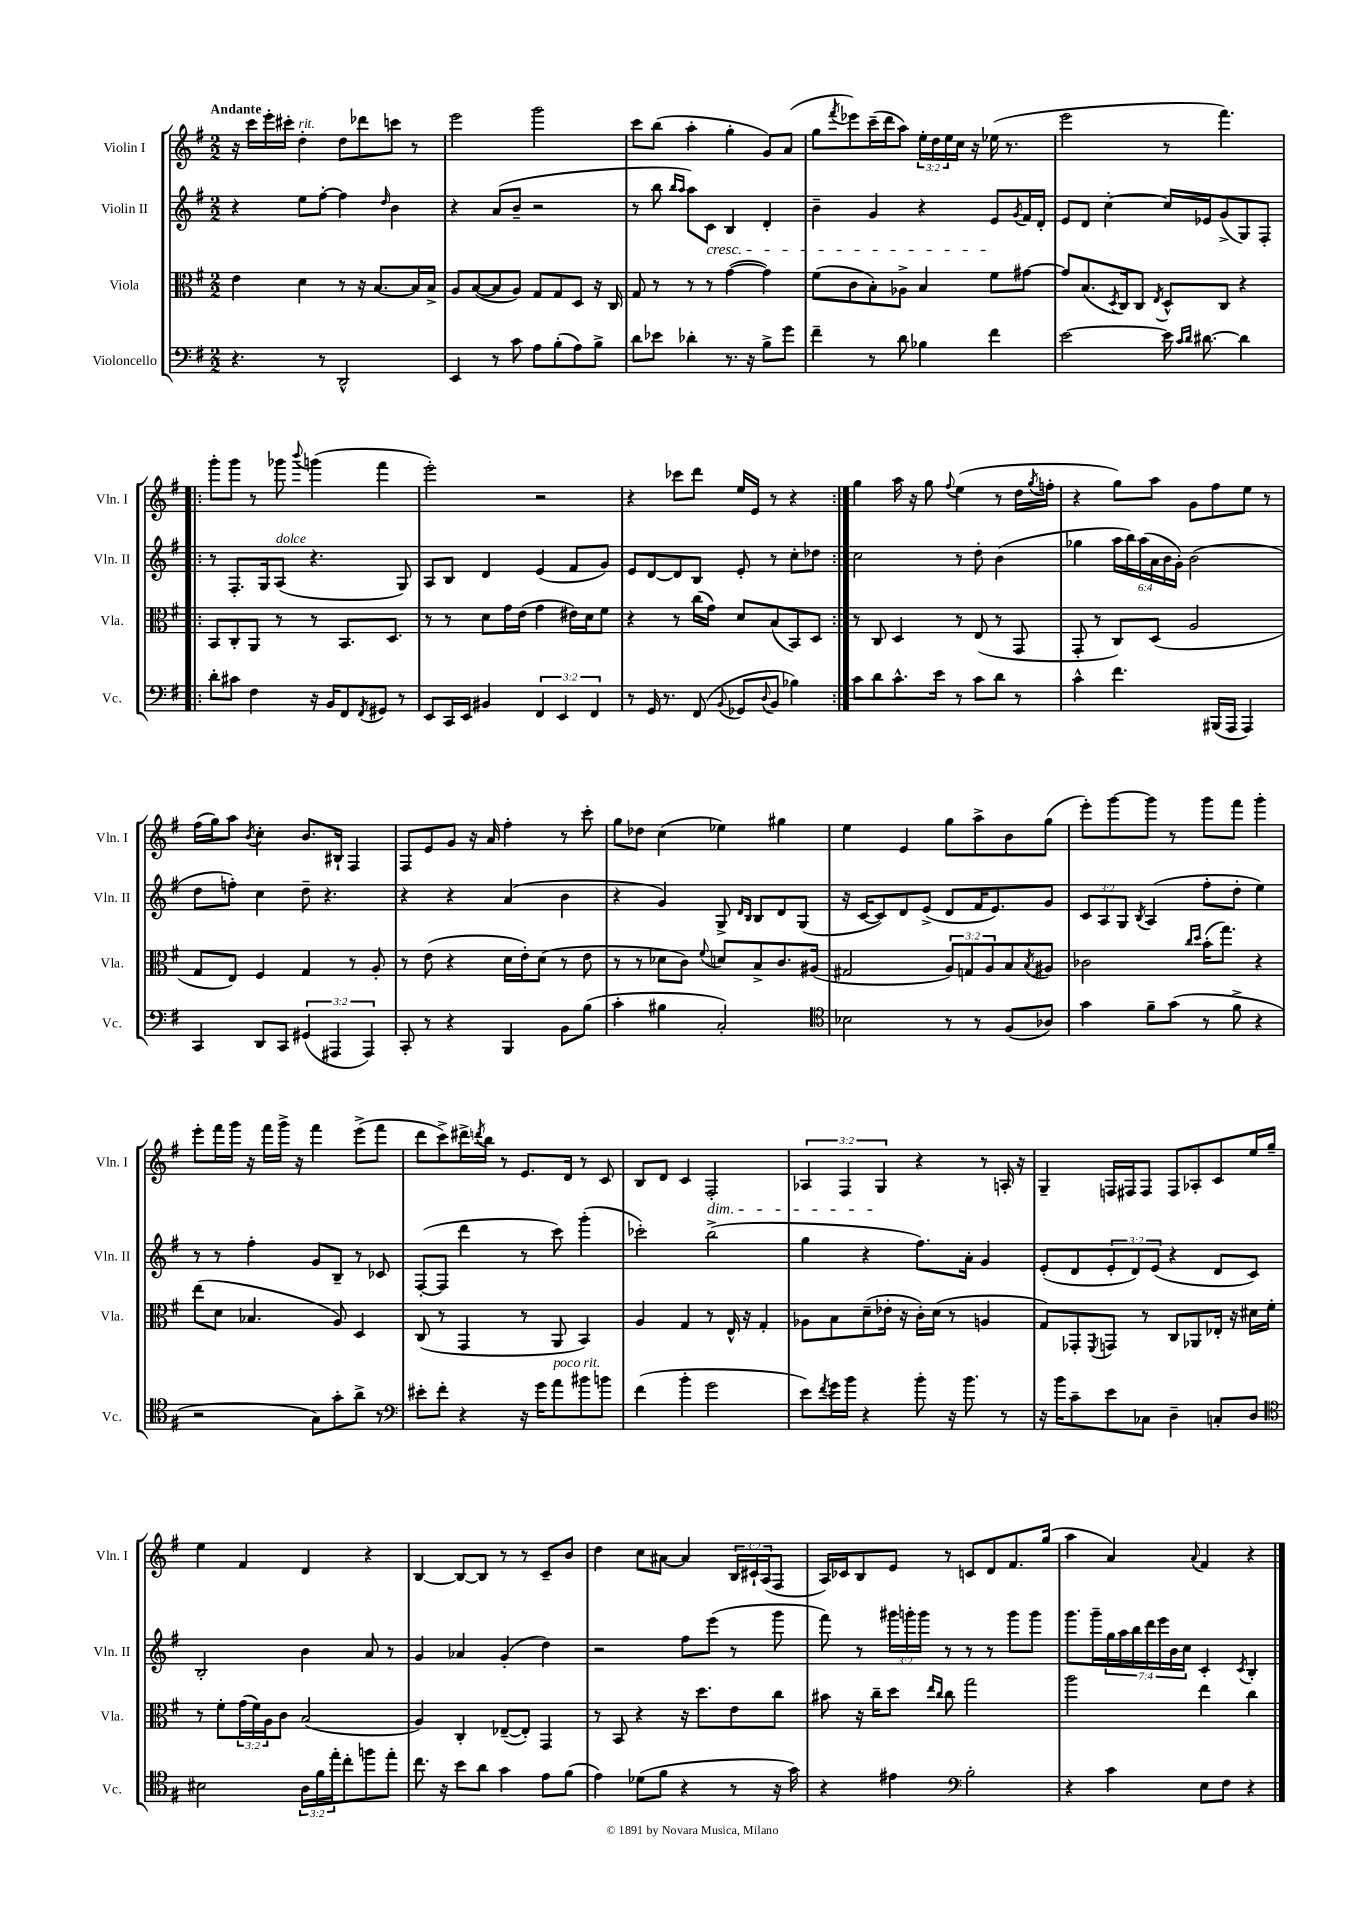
<<
\new StaffGroup <<
\new Staff = "s0" \with { instrumentName = "Violin I" shortInstrumentName = "Vln. I" } {
    \clef treble \key g \major \numericTimeSignature \time 2/2 \override Staff.TupletNumber.text = #tuplet-number::calc-fraction-text \tempo "Andante"
    r16 c'''16 e'''16-. cis'''16-. d''4-.^\markup { \italic "rit." } d''8 des'''8 c'''8 r8 |
    e'''2 g'''2 |
    c'''8 b''8( a''4-. g''4-. g'8) a'8( |
    g''8 \acciaccatura { fis'''8 } ees'''8) c'''16--( d'''16 a''8) \tuplet 3/2 { e''16-. d''16 e''16 } c''16 r16 ees''16( r8. |
    e'''2 r8 fis'''4.) |
    \repeat volta 2 { g'''8-. g'''8 r8 ges'''8 \appoggiatura { b'''8 } g'''4( fis'''4 |
    e'''2-.) r2 |
    r4 ces'''8 d'''8 e''16 e'16 r8 r4 | }
    g''4 a''16 r16 g''8 \appoggiatura { fis''8 } e''4( r8 d''16 \acciaccatura { g''8 } f''16-. |
    r4 g''8) a''8 g'8 fis''8 e''8 r8 |
    fis''16( g''16) a''8 \acciaccatura { b'8 } c''4-. b'8. bis16-! fis4 |
    fis8 e'8 g'8 r16 a'16 fis''4-. r8 c'''8-. |
    g''8 des''8 c''4( ees''4) gis''4 |
    e''4 e'4 g''8 a''8-> b'8 g''8( |
    e'''8-.) g'''8~ g'''8 r8 g'''8 fis'''8 g'''4-. |
    e'''8-. fis'''16 g'''16 r16 fis'''16 g'''16-> r16 fis'''4 e'''8->( fis'''8 |
    d'''8 c'''8->) dis'''16-> \acciaccatura { d'''8 } b''16 r8 e'8. d'16 r8 c'8 |
    b8 d'8 c'4 fis2-.\dim |
    \tuplet 3/2 { aes4 fis4 g4\! } r4 r8 a16-. r16 |
    g4-- f16 fis16 fis8 fis8 aes8-. c'8 e''16 g''16-- |
    e''4 fis'4 d'4 r4 |
    b4~ b8~ b8 r8 r8 c'8-- b'8 |
    d''4 c''8 ais'8~ ais'4 \tuplet 3/2 { b16 cis'16-! a16( } fis8 |
    a16) ces'16 b8 e'8 r8 c'8 d'8 fis'8. g''16( |
    a''4 a'4) \appoggiatura { a'8 } fis'4 r4 \bar "|." |
}
\new Staff = "s1" \with { instrumentName = "Violin II" shortInstrumentName = "Vln. II" } {
    \clef treble \key g \major \numericTimeSignature \time 2/2 \override Staff.TupletNumber.text = #tuplet-number::calc-fraction-text
    r4 e''8 fis''8~-. fis''4 \grace { d''16 } b'4 |
    r4 a'8( b'8-- r2 |
    r8 b''8 \grace { b''16 a''16 } a''8) c'8\cresc b4 d'4-. |
    b'4-- g'4 r4 e'8\! \acciaccatura { g'8 } fis'16 d'16-. |
    e'8 d'8 c''4~-. c''16 ees'16 g'8->( g8) fis8-. |
    \repeat volta 2 { r8 fis8.-. g16 a8^\markup { \italic "dolce" }( r4. g8) |
    a8 b8 d'4 e'4( fis'8 g'8) |
    e'8 d'8~ d'8 b8 e'8-. r8 c''8-. des''8 | }
    c''2 r8 d''8-. b'4( |
    ges''4 \tuplet 6/4 { a''16 b''16) a''16( a'16 b'16 g'16-.) } b'2( |
    d''8 f''8-.) c''4 d''8-- r4. |
    r4 r4 a'4( b'4 |
    r4 g'4) g8-> \grace { d'16 b16 } b8 d'8 g8( |
    r16 c'16~ c'8) d'8 e'8->( d'8 fis'16 e'8.) g'8 |
    \tuplet 3/2 { c'8 a8 g8 } \acciaccatura { b8 } a4( fis''8-. d''8-. e''4) |
    r8 r8 fis''4-. g'8 b8-- r8 ces'8 |
    fis8~-.( fis8 d'''4 r8 c'''8) g'''4-.( |
    ces'''2-.) b''2->( |
    g''4 r4 fis''8.) a'16-. g'4 |
    e'8-.( d'8 \tuplet 3/2 { e'8-. d'8) e'8( } r4 d'8 c'8) |
    b2-. b'4 a'8 r8 |
    g'4 aes'4 g'4-.( d''4) |
    r2 fis''8 e'''8( r8 g'''8 |
    fis'''8) r8 \tuplet 3/2 { gis'''16 g'''16-. g'''16 } r8 r8 r8 g'''8 g'''8 |
    g'''8. g'''16-- \tuplet 7/4 { g''16 a''16 b''16 d'''16 e'''16 b'16 c''16 } c'4-. \acciaccatura { c'8 } b4-. \bar "|." |
}
\new Staff = "s2" \with { instrumentName = "Viola" shortInstrumentName = "Vla." } {
    \clef alto \key g \major \numericTimeSignature \time 2/2 \override Staff.TupletNumber.text = #tuplet-number::calc-fraction-text
    e'4 d'4 r8 r16 b8.~ b16 b16-> |
    a8 b8~( b8 a8) g8 g8 d8 r16 c16 |
    g8 r8 r8 r8 g'4~( g'4) |
    fis'8( c'8 b8-.) aes8-> b4 fis'8 gis'8~ |
    gis'8 b8.( \acciaccatura { d8 } c16) c8 \acciaccatura { e8 } d8-^ c8 r4 |
    \repeat volta 2 { b,8 c8-. a,8 r8 r8 b,8. d8. |
    r8 r8 d'8 g'16 e'16( g'4 eis'16) d'16 fis'8 |
    r4 r8 c''16( g'16) d'8 b8( b,8) d8 | }
    r8 c8 d4 r8 e8( r8 g,8 |
    g,8-. r8 c8) d8( a2 |
    g8 e8) fis4 g4 r8 a8-. |
    r8 e'8( r4 d'16 e'16-.) d'8( r8 e'8 |
    r8 r8 des'8 c'8) \appoggiatura { fis'8 } d'8 b8-> c'8. ais16( |
    gis2 \tuplet 3/2 { a8) g8 a8 } b8 \acciaccatura { b8 } ais8 |
    ces'2 \grace { c''16 d''16 } b'16-.( g''8.) r4 |
    e''8( d'8 bes4. a8) d4 |
    c8( r8 g,4 r8 a,8 b,4) |
    a4 g4 r8 e16-^ r16 g4-. |
    aes8 b8 d'8--( ees'16-. r16 c'16-.) d'16( r8 a4 |
    g8) ges,8-. \acciaccatura { fis,8 } g,8 r8 c8 aes,8 ees16-. r16 dis'16 fis'16-. |
    r8 fis'8-. \tuplet 3/2 { g'16( fis'16) a16 } c'8 b2( |
    a4) c4-. ees8~--( ees8-.) g,4 |
    r8 b,8 r4 r16 d''8. e'8 c''8 |
    bis'8 r16 c''16-- d''8 \grace { e''16 c''16 } c''8 g''2 |
    a''2 e''4 c''4 \bar "|." |
}
\new Staff = "s3" \with { instrumentName = "Violoncello" shortInstrumentName = "Vc." } {
    \clef bass \key g \major \numericTimeSignature \time 2/2 \override Staff.TupletNumber.text = #tuplet-number::calc-fraction-text
    r4. r8 d,2-^ |
    e,4 r8 c'8 a8 b8-.( a8) b8-> |
    d'8 ees'8 des'4-. r8. r16 b8-> g'8 |
    fis'4-- r8 d'8 bes4 fis'4 |
    e'2~ e'16 \grace { c'16 d'16 } dis'8.~ dis'4 |
    \repeat volta 2 { d'8-. cis'8 fis4 r16 b,16 fis,8 \acciaccatura { fis,8 } gis,8 r8 |
    e,8 c,16 e,16 bis,4 \tuplet 3/2 { fis,4 e,4 fis,4 } |
    r8 g,16 r8. fis,8( \appoggiatura { b,8 } ges,8 \appoggiatura { d8 } b,8 bes4) | }
    c'8 d'8 c'8.-^ e'16 r8 c'8 d'8 r8 |
    c'4-^ fis'4. bis,,16( a,,16 a,,4) |
    c,4 d,8 c,8 \tuplet 3/2 { gis,4( ais,,4 ais,,4) } |
    c,8-. r8 r4 b,,4 b,8 b8( |
    c'4-. bis4 c2-.) |
    \clef tenor bes2 r8 r8 fis8( aes8) |
    g'4 fis'8-- g'8( r8 fis'8-> r4 |
    r2 g8) g'8-. a'8-> r8 |
    \clef bass eis'8-. fis'8-. r4 r16 g'16 a'8^\markup { \italic "poco rit." } bis'8 b'8 |
    fis'4( b'4-. g'2 |
    e'8) \acciaccatura { fis'8 } g'16 b'16 r4 b'8-. r16 b'8. r8 |
    r16 b'16 c'8-- e'8 ces8 d4-- c8-. d8 |
    \clef tenor bis2 \tuplet 3/2 { a16 fis'16 e''16-. } c''8-. f''8 e''8-. |
    c''8. r16 b'8 a'8 g'4 e'8 fis'8( |
    e'4) des'8( fis'8 r4 r8 r16 g'16) |
    r4 eis'4 \clef bass b2-. |
    r4 c'4 e8 fis8 r4 \bar "|." |
}
>>
>>
\layout { \context { \Score \remove "Bar_number_engraver" } }
